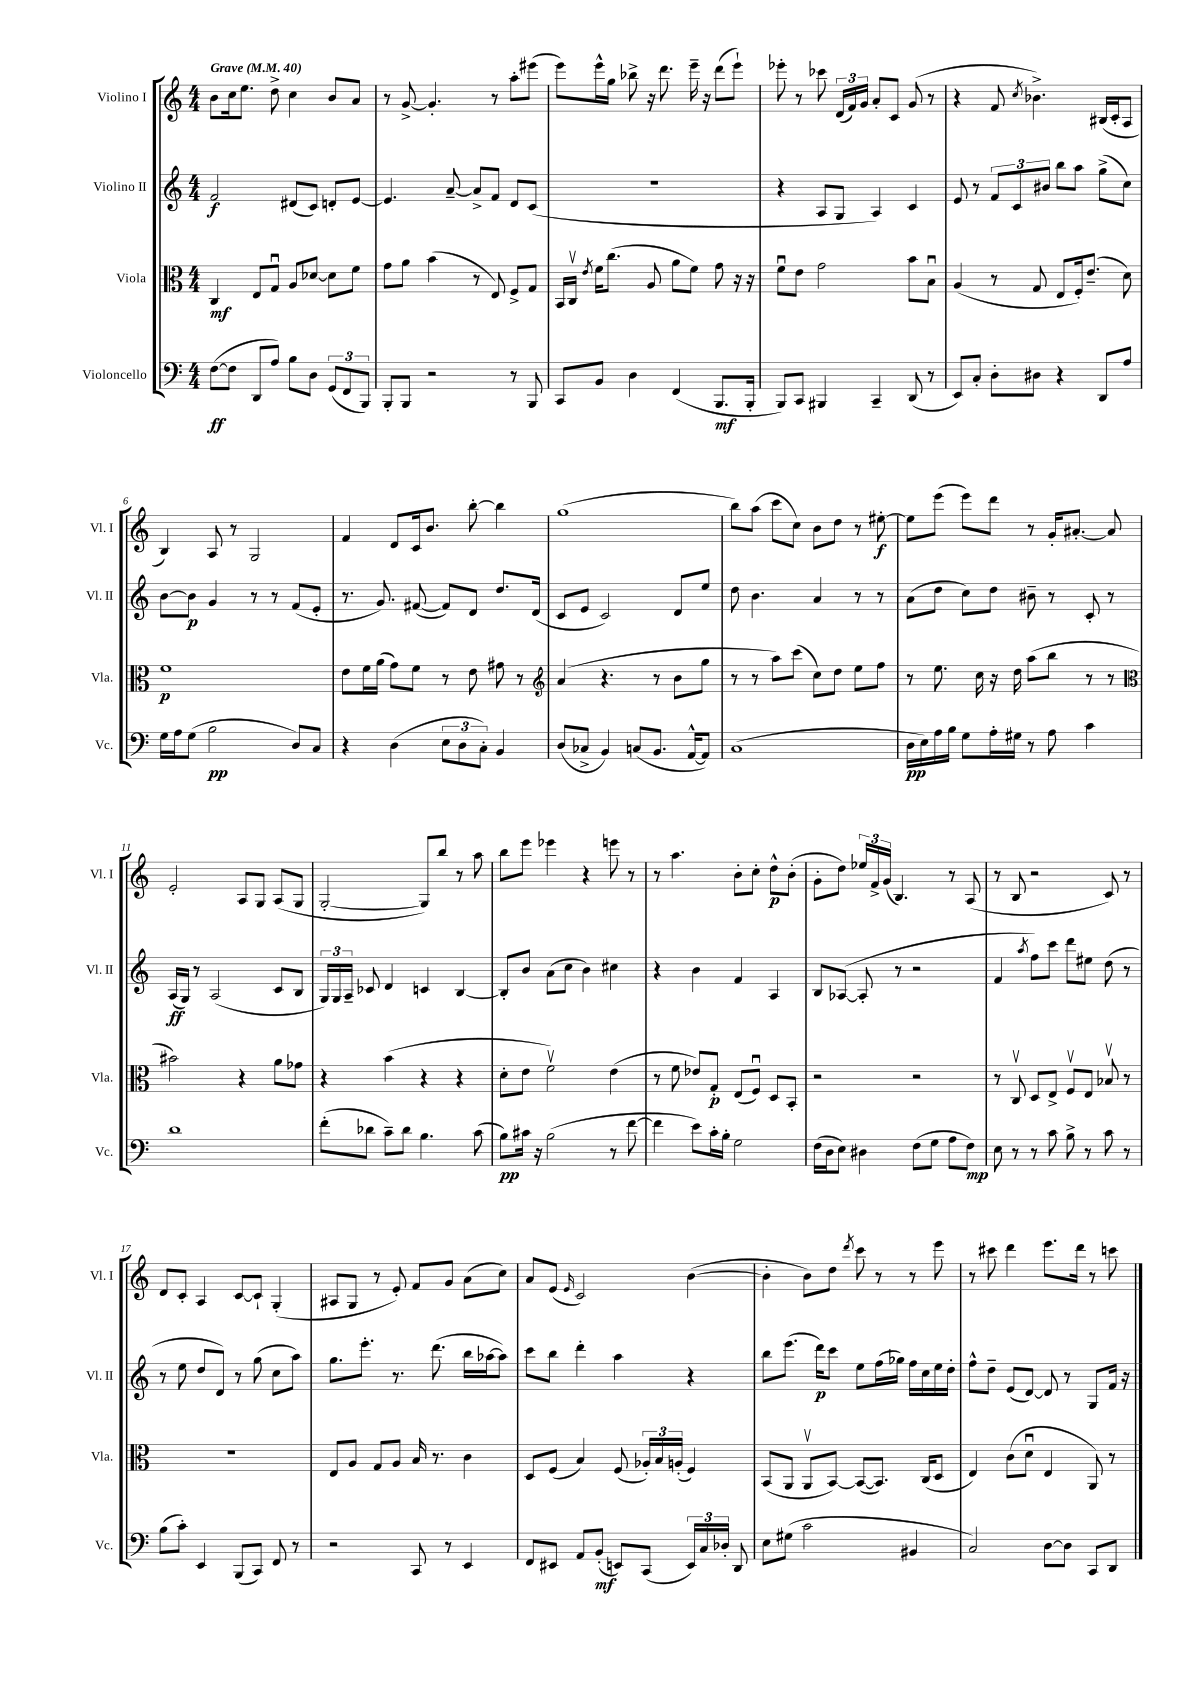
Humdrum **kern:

**kern	**kern	**kern	**kern
*staff4	*staff3	*staff2	*staff1
*clefF4	*clefC3	*clefG2	*clefG2
*k[]	*k[]	*k[]	*k[]
*M4/4	*M4/4	*M4/4	*M4/4
*MM40	*MM40	*MM40	*MM40
([8F\L	4C/	2f/	8b\L
8F\]J	.	.	16cc\k
.	.	.	8.ee\J
8DD/L	8E/L	.	.
8A/J)	8Gu/J	.	8dd^\
8B\L	8A/L	(8d#/L	4cc\
8D\J	[8d-/J	8c/J)	.
(12GG/L	8d-\]L	8d'/L	8b/L
12FF/	.	.	.
.	8f\J	[8e/J	8a/J
12BBB/J)	.	.	.
=	=	=	=
8BBB'/L	8g\L	4.e/]	8r
8BBB/J	8a\J	.	[8g^/
2r	(4b\	.	4.g'/]
.	.	[8a~/	.
.	8r	8a^/]L	.
.	8E/)	8f/J	8r
8r	8F^/L	8d/L	8aa'\L
8BBB/	8G/J	(8c/J	(8eee#\J
=	=	=	=
8CC/L	16BB/LL	1r	8eee\L)
.	16Cv/JJ	.	.
.	8qe/	.	.
8BB/J	16f\LK	.	16eee^^\L
.	(8.cc\J	.	16gg\JJ
4D\	.	.	8bb-^\
.	8A/	.	16r
.	.	.	8.ddd\
(4FF/	8a\L	.	.
.	8f\J)	.	16eee~\
.	.	.	16r
8.BBB/L	8g\	.	(8ddd\L
.	16r	.	8eee`\J)
16BBB'/Jk	16r	.	.
=	=	=	=
8BBB/L)	8fu\L	4r	8eee-'\
8CC/J	8e\J	.	8r
4BBB#/	2g\	8A/L	8ccc-\
.	.	8G/J	(24d/LL
.	.	.	24f/)
.	.	.	24g/JJ
4CC~/	.	4A/)	8a'/L
.	.	.	8c/J
(8DD/	8b\L	4c/	(8g/
8r	8Bu\J	.	8r
=	=	=	=
8EE/L)	(4A/	8e/	4r
8C'/J	.	8r	.
8D'\L	8r	12f/L	8f/
.	.	12c/	.
.	.	.	8qcc/
8D#\J	8G/	.	4.b-^\)
.	.	12b#/J	.
4r	8E/L	8bb\L	.
.	16F'/k)	8aa\J	.
.	(8.e~/J	.	.
8DD/L	.	(8gg^\L	(16B#/LL
.	.	.	16c'/J
8A/J	8d\)	8cc\J)	8A/J
=	=	=	=
16G\LL	1f	[8b\L	4B/)
16A\J	.	.	.
(8G\J	.	8b\]J	.
2B\	.	4g/	8A/
.	.	.	8r
.	.	8r	2G/
.	.	8r	.
8D/L)	.	(8f/L	.
8C/J	.	8e'/J	.
=	=	=	=
4r	8e\L	8.r	4f/
.	16f\L	.	.
.	(16a\JJ	8.g/)	.
(4D\	8g\L)	.	8d/L
.	8f\J	([8f#/	16c/k
.	.	.	8.b/J
12E\L	8r	8f#/]L)	.
12D\	.	.	.
.	8e\	8d/J	[8bb'\
12C'\J)	.	.	.
4BB/	8g#\	8.dd/L	4bb\]
.	8r	.	.
.	.	(16d/Jk	.
=	=	=	=
*	*clefG2	*	*
(8D/L	(4a/	8c/L	(1gg
8C-^/J	.	8e/J	.
4BB/)	4.r	2c/)	.
(8C/L	.	.	.
8.BB/J	8r	.	.
.	8b\L	8d/L	.
[16AA^^/LK	.	.	.
8AA/]J)	8gg\J	8ee/J	.
=	=	=	=
(1C	8r	8dd\	8bb\L)
.	8r	4.b\	(8aa\J
.	8aa\L)	.	8ccc\L
.	(8ccc\J	.	8cc\J)
.	8cc\L)	4a/	8b\L
.	8dd\J	.	8dd\J
.	8ee\L	8r	8r
.	8ff\J	8r	[8ee#'\
=	=	=	=
16D\LL	8r	(8a\L	8ee#\]L
16E\)	.	.	.
16A\	8.ee\	8dd\J	(8eee\J
16B\JJ	.	.	.
8G\L	.	8cc\L)	8eee\L)
.	16cc\	.	.
16A'\L	16r	8dd\J	8ddd\J
16G#\JJ	16dd\	.	.
8r	(8aa\L	8b#~\	8r
8A\	8bb\J	8r	16g'/LK
.	.	.	[8.a#'/J
4c\	8r	8c'/	.
.	8r	8r	8a#/]
=	=	=	=
*	*clefC3	*	*
1d	2b#\)	(16A/LL	2e'/
.	.	16G/JJ)	.
.	.	8r	.
.	.	(2A/	.
.	4r	.	8A/L
.	.	.	8G/J
.	8a\L	8c/L	(8A/L
.	8g-\J	8B/J	8G/J
=	=	=	=
(8f'\L	4r	24G/LL)	[2G'/
.	.	24G/	.
.	.	24A~/JJ	.
8d-\J	.	8c-/	.
8c~\L)	(4b\	4d/	.
8d-\J	.	.	.
4.B\	4r	4c/	8G/]L)
.	.	.	8bb/J
.	4r	[4B/	8r
(8c\	.	.	8aa\
=	=	=	=
8B\L)	8d'\L	8B'/]L	8bb\L
16c#\Jk	8e\J	8b/J	8eee\J
16r	.	.	.
(2B\	2fv\)	(8a\L	4eee-\
.	.	8cc\J	.
.	.	4b\)	4r
8r	(4e\	4cc#\	8eee\
[8f\	.	.	8r
=	=	=	=
4f\]	8r	4r	8r
.	8f\	.	4.aa\
8e\L)	8e-/L)	4b\	.
16c'\L	8G'/J	.	.
16B'\JJ	.	.	.
2G\	(8E/L	4f/	8b'\L
.	8Fu/J)	.	8cc'\J
.	8D/L	4A/	8dd^^\L
.	8BB'/J	.	(8b'\J
=	=	=	=
(16F\LL	2r	8B/L	8g'\L
16D\J	.	.	.
8E\J)	.	([8A-/J	8dd\J)
4D#\	.	8A-'/]	24ee-/LL
.	.	.	24f^/
.	.	.	(24g/JJ
.	.	8r	4.B/)
(8F\L	2r	2r	.
8G\J	.	.	.
8A\L	.	.	8r
8F\J)	.	.	(8A/
=	=	=	=
8E\	8r	4f/	8r
8r	8Cv/	.	8B/
.	.	8qaa/	.
8r	8D/L	8ff\L)	2r
8c\	8E^/J	8ccc\J	.
8B^\	8Fv/L	8ddd\L	.
8r	8E/J	8ee#\J	.
8c\	8B-v/	(8dd\	8c/)
8r	8r	8r	8r
=	=	=	=
(8B\L	1r	8r	8d/L
8c'\J)	.	8ee\	8c'/J
4EE/	.	8dd/L	4A/
.	.	8d/J)	.
(8BBB/L	.	8r	[8c/L
8CC/J)	.	(8gg\	8c`/]J
8FF/	.	8cc\L	(4G'/
8r	.	8aa\J)	.
=	=	=	=
2r	8E/L	8.gg\L	8A#/L
.	8A/J	.	8G/J
.	.	8.eee'\J	.
.	8G/L	.	8r
.	8A/J	8.r	8e'/)
8CC/	16B/	.	8f/L
.	8.r	(8.ddd\	.
8r	.	.	8g/J
4EE/	4c\	16bb\LL	(8a\L
.	.	[16aa-\J	.
.	.	8aa-\]J)	8cc\J)
=	=	=	=
8FF/L	8D/L	8ccc\L	8a/L
8EE#/J	(8F/J	8bb\J	(8e/J
.	.	.	16qqe/
8AA/L	4B/)	4ddd'\	2c/)
(8BB'/J	.	.	.
8EE/L)	(8F/	4aa\	.
(8CC/J	24A-'/LL)	.	.
.	24B/	.	.
.	(24A'/JJ	.	.
24EE/LL)	4F/)	4r	([4b\
24C/	.	.	.
24D-'/JJ	.	.	.
8DD/	.	.	.
=	=	=	=
8E\L	(8BB/L	8bb\L	4b'\]
(8G#\J	8AA/J	(8.eee\J	.
2c\	8AAv/L	.	8b\L)
.	.	16ddd\LK)	.
.	[8BB/J)	8ccc\J	8dd\J
.	.	.	8qddd/
.	(8BB/_L	8ee\L	8ccc\
.	8.BB/]J)	(16ff\L	8r
.	.	16gg-\JJ)	.
4BB#/	.	16ff\LL	8r
.	(16C/LK	16cc\	.
.	8D/J	16ee\	8eee\
.	.	16dd'\JJ	.
=	=	=	=
2C/)	4E/)	8ff^^\L	8r
.	.	8dd~\J	8ccc#\
.	(8c\L	(8e/L	4ddd\
.	8du\J	[8d/J)	.
[8D\L	4E/	8d/]	8.eee\L
8D\]J	.	8r	.
.	.	.	16ddd\Jk
8CC/L	8AA/)	8G/L	8r
8DD/J	8r	16f/Jk	8ccc\
.	.	16r	.
==	==	==	==
*-	*-	*-	*-
